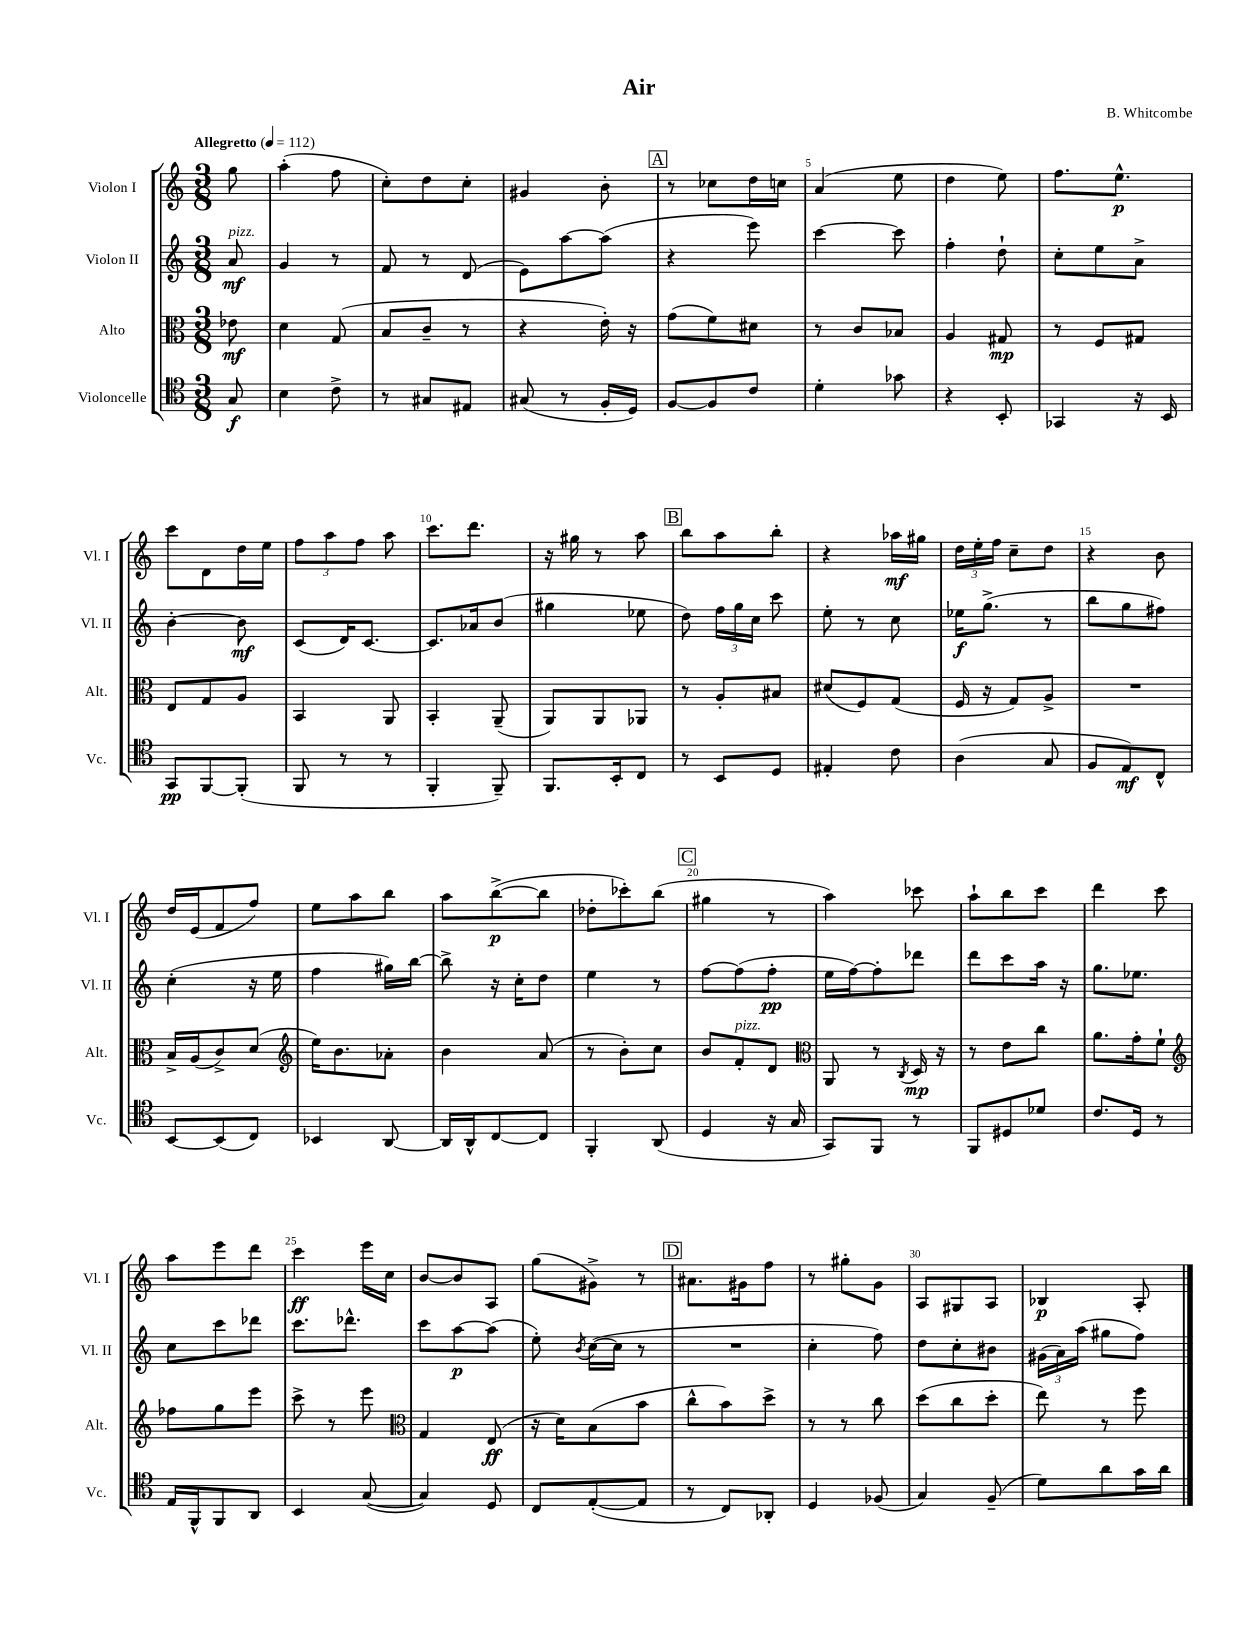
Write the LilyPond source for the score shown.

\header { title = "Air" composer = "B. Whitcombe" }
<<
\new StaffGroup <<
\new Staff = "s0" \with { instrumentName = "Violon I" shortInstrumentName = "Vl. I" } {
    \clef treble \key c \major \numericTimeSignature \time 3/8 \partial 8 \tempo "Allegretto" 4 = 112
    \autoBeamOff g''8 |
    a''4-.( f''8 |
    c''8[-.) d''8 c''8]-. |
    gis'4 b'8-. |
    \mark \markup { \box "A" } r8 ces''8[ d''16 c''16] |
    a'4( e''8 |
    d''4 e''8) |
    f''8.[ e''8.]-^\p |
    c'''8[ d'8 d''16 e''16] |
    \tuplet 3/2 { f''8[ a''8 f''8] } a''8 |
    c'''8.[ d'''8.] |
    r16 gis''16 r8 a''8 |
    \mark \markup { \box "B" } b''8[ a''8 b''8]-. |
    r4 aes''16[\mf gis''16] |
    \tuplet 3/2 { d''16[ e''16-. f''16] } c''8[-- d''8] |
    r4 b'8 |
    d''16[ e'16( f'8 f''8]) |
    e''8[ a''8 b''8] |
    a''8[ b''8~->\p( b''8] |
    des''8[-. ces'''8-.) b''8]( |
    \mark \markup { \box "C" } gis''4 r8 |
    a''4) ces'''8 |
    a''8[-! b''8 c'''8] |
    d'''4 c'''8 |
    a''8[ e'''8 d'''8] |
    c'''4\ff e'''16[ c''16] |
    b'8[~ b'8 a8] |
    g''8[( gis'8]->) r8 |
    \mark \markup { \box "D" } ais'8.[ gis'16 f''8] |
    r8 gis''8[-. g'8] |
    a8[ gis8 a8] |
    bes4\p a8-. \bar "|." |
}
\new Staff = "s1" \with { instrumentName = "Violon II" shortInstrumentName = "Vl. II" } {
    \clef treble \key c \major \numericTimeSignature \time 3/8 \partial 8
    \autoBeamOff a'8\mf^\markup { \italic "pizz." } |
    g'4 r8 |
    f'8 r8 d'8( |
    e'8[) a''8~ a''8]( |
    \mark \markup { \box "A" } r4 e'''8) |
    c'''4~ c'''8 |
    f''4-. d''8-! |
    c''8[-. e''8 a'8]-> |
    b'4~-. b'8\mf |
    c'8[( d'16) c'8.]~ |
    c'8.[ aes'16 b'8]( |
    gis''4 ees''8 |
    \mark \markup { \box "B" } d''8) \tuplet 3/2 { f''16[ g''16 c''16] } c'''8 |
    e''8-. r8 c''8 |
    ees''16[\f g''8.]->( r8 |
    b''8[ g''8 fis''8]) |
    c''4-.( r16 e''16 |
    f''4 gis''16[) b''16]~ |
    b''8-> r16 c''16[-. d''8] |
    e''4 r8 |
    \mark \markup { \box "C" } f''8[~ f''8( f''8]-.\pp |
    e''16[ f''16~) f''8-. des'''8] |
    d'''8[ c'''8 a''16] r16 |
    g''8.[ ees''8.] |
    c''8[ c'''8 des'''8] |
    c'''8.[ des'''8.]-^ |
    c'''8[ a''8~\p a''8]( |
    e''8-.) \acciaccatura { b'8 } c''16[~( c''16] r8 |
    \mark \markup { \box "D" } R4. |
    c''4-. f''8) |
    d''8[ c''8-. bis'8] |
    \tuplet 3/2 { gis'16[( a'16) a''16]( } gis''8[ f''8]) \bar "|." |
}
\new Staff = "s2" \with { instrumentName = "Alto" shortInstrumentName = "Alt." } {
    \clef alto \key c \major \numericTimeSignature \time 3/8 \partial 8
    \autoBeamOff ees'8\mf |
    d'4 g8( |
    b8[ c'8]-- r8 |
    r4 e'16-.) r16 |
    \mark \markup { \box "A" } g'8[( f'8) dis'8] |
    r8 c'8[ bes8] |
    a4 gis8\mp |
    r8 f8[ gis8] |
    e8[ g8 a8] |
    b,4 a,8 |
    b,4-. a,8--( |
    a,8[) a,8 aes,8] |
    \mark \markup { \box "B" } r8 a8[-. bis8] |
    dis'8[( f8) g8]( |
    f16 r16 g8[) a8]-> |
    R4. |
    b16[-> a16( c'8->) d'8]( |
    \clef treble e''16[) b'8. aes'8]-. |
    b'4 a'8( |
    r8 b'8[-.) c''8] |
    \mark \markup { \box "C" } b'8[ f'8-.^\markup { \italic "pizz." } d'8] |
    \clef alto a,8 r8 \acciaccatura { c8 } d16\mp r16 |
    r8 e'8[ c''8] |
    a'8.[ g'16-. f'8]-! |
    \clef treble fes''8[ g''8 e'''8] |
    c'''8-> r8 e'''8 |
    \clef alto g4 e8\ff( |
    r16 d'16[) b8( b'8] |
    \mark \markup { \box "D" } c''8[-^ b'8) d''8]-> |
    r8 r8 c''8 |
    d''8[( c''8 d''8]-. |
    e''8) r8 f''8 \bar "|." |
}
\new Staff = "s3" \with { instrumentName = "Violoncelle" shortInstrumentName = "Vc." } {
    \clef tenor \key c \major \numericTimeSignature \time 3/8 \partial 8
    \autoBeamOff g8\f |
    b4 c'8-> |
    r8 gis8[ eis8] |
    gis8( r8 f16[-. d16]) |
    \mark \markup { \box "A" } f8[~ f8 c'8] |
    d'4-. ges'8 |
    r4 b,8-. |
    ges,4 r16 b,16 |
    g,8[\pp f,8~ f,8]-.( |
    f,8 r8 r8 |
    f,4-. f,8--) |
    f,8.[ b,16-. c8] |
    \mark \markup { \box "B" } r8 b,8[ d8] |
    eis4-. c'8 |
    a4( g8 |
    f8[ e8\mf) c8]-^ |
    b,8[~ b,8( c8]) |
    bes,4 a,8~ |
    a,16[ a,16-^ c8~ c8] |
    f,4-. a,8( |
    \mark \markup { \box "C" } d4 r16 g16 |
    g,8[) f,8] r8 |
    f,8[ dis8 des'8] |
    c'8.[ d16] r8 |
    e16[ f,16-^ f,8 a,8] |
    b,4 g8~( |
    g4) d8 |
    c8[ e8~-.( e8] |
    \mark \markup { \box "D" } r8 c8[) aes,8]-. |
    d4 fes8( |
    g4) f8--( |
    d'8[) a'8 g'16 a'16] \bar "|." |
}
>>
>>
\layout { \context { \Score \override BarNumber.break-visibility = ##(#f #t #t) barNumberVisibility = #(every-nth-bar-number-visible 5) } }
